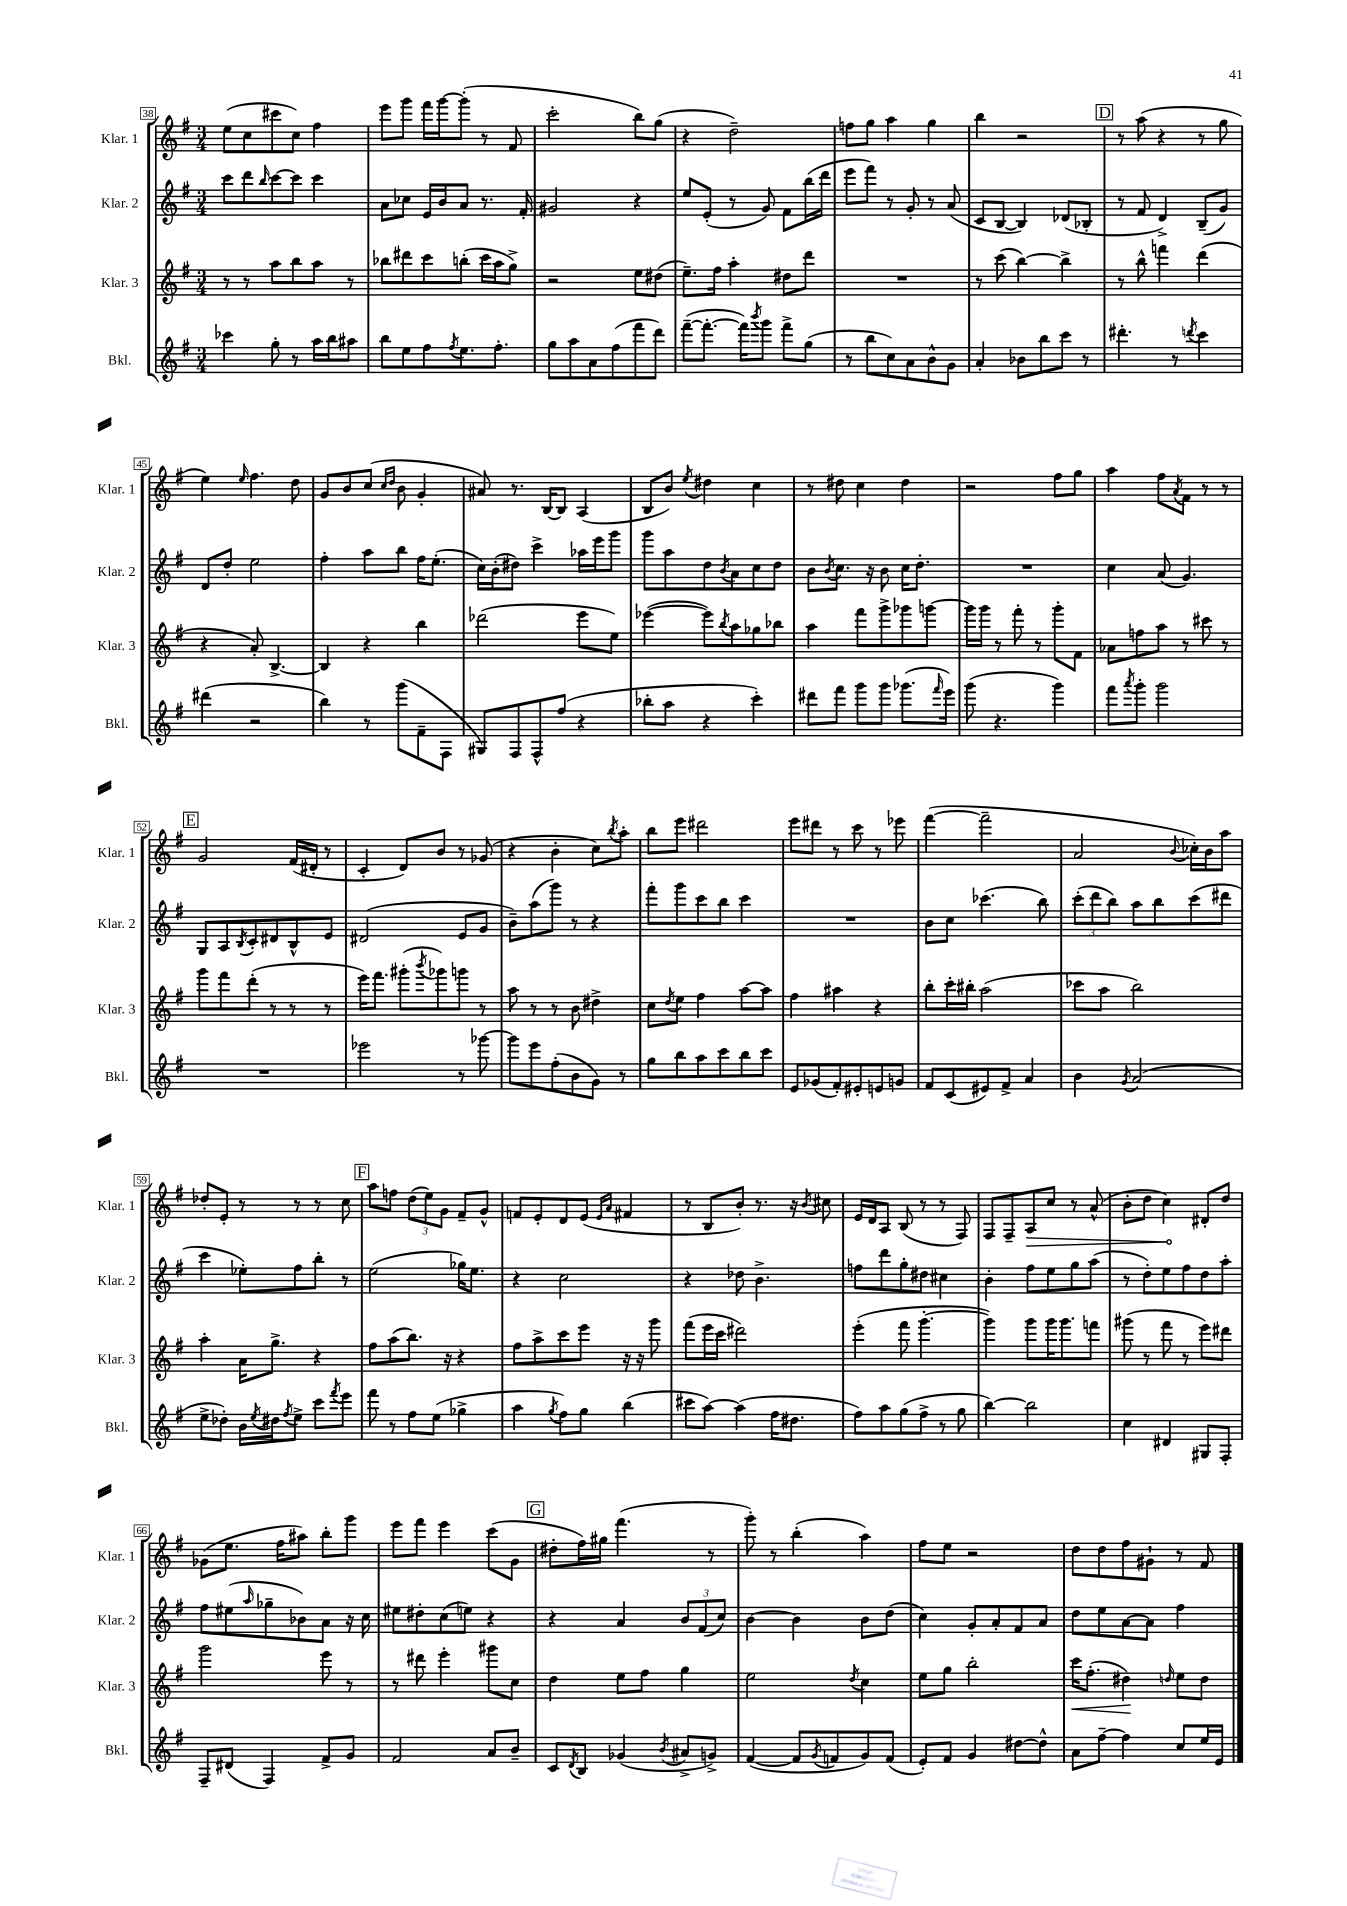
<<
\new StaffGroup <<
\new Staff = "s0" \with { instrumentName = "Klar. 1" shortInstrumentName = "Klar. 1" } {
    \clef treble \key g \major \numericTimeSignature \time 3/4
    e''8( c''8 cis'''8 c''8) fis''4 |
    e'''8 g'''8 fis'''16 g'''16~ g'''8-.( r8 fis'8 |
    c'''2-. b''8) g''8( |
    r4 d''2--) |
    f''8 g''8 a''4 g''4 |
    b''4 r2 |
    \mark \markup { \box "D" } r8 a''8( r4 r8 g''8 |
    e''4) \grace { e''16 } fis''4. d''8 |
    g'8 b'8 c''8( \grace { c''16 d''16 } b'8 g'4-. |
    ais'8) r8. b16~ b8 a4( |
    b8 b'8) \acciaccatura { e''8 } dis''4 c''4 |
    r8 dis''8 c''4 dis''4 |
    r2 fis''8 g''8 |
    a''4 fis''8 \acciaccatura { a'8 } fis'8 r8 r8 |
    \mark \markup { \box "E" } g'2 fis'16( dis'16-. r8 |
    c'4-. d'8) b'8 r8 ges'8( |
    r4 b'4-. c''8) \acciaccatura { b''8 } a''8-. |
    b''8 e'''8 dis'''2 |
    e'''8 dis'''8 r8 c'''8 r8 ees'''8 |
    fis'''4~( fis'''2-- |
    a'2 \appoggiatura { b'8 } ces''16-.) b'16 a''8 |
    des''8-. e'8-. r8 r8 r8 c''8 |
    \mark \markup { \box "F" } a''8 f''8 \tuplet 3/2 { d''8( e''8) g'8 } fis'8-- g'8-^ |
    f'8 e'8-. d'8 e'8( \grace { e'16 a'16 } fis'4 |
    r8 b8 b'8-.) r8. r16 \acciaccatura { b'8 } cis''8 |
    e'16 d'16 a8 b8( r8 r8 fis8) |
    fis8 fis8-- \once \override Hairpin.circled-tip = ##t a8\> c''8 r8 a'8-^( |
    b'8-. d''8 c''4\!) dis'8-. d''8 |
    ges'8( e''8. fis''16 ais''8) b''8-. g'''8 |
    e'''8 fis'''8 e'''4 c'''8( g'8 |
    \mark \markup { \box "G" } dis''8-. fis''16) gis''16 fis'''4.( r8 |
    g'''8-.) r8 b''4-.( a''4) |
    fis''8 e''8 r2 |
    d''8 d''8 fis''8 gis'8-! r8 fis'8 \bar "|." |
}
\new Staff = "s1" \with { instrumentName = "Klar. 2" shortInstrumentName = "Klar. 2" } {
    \clef treble \key g \major \numericTimeSignature \time 3/4
    c'''8 d'''8 \grace { b''16 } c'''8~ c'''8 c'''4 |
    a'8 ces''8 e'16 b'16 a'8 r8. fis'16-. |
    gis'2 r4 |
    e''8 e'8-.( r8 g'8) fis'8 b''16( d'''16 |
    e'''8 fis'''8) r8 g'8-. r8 a'8( |
    c'8 b8~ b4) des'8( bes8-. |
    \mark \markup { \box "D" } r8 fis'8 d'4->) b8--( g'8) |
    d'8 d''8-. e''2 |
    fis''4-. a''8 b''8 fis''16 e''8.-.( |
    c''16) b'16-.( dis''8) c'''4-> aes''16 e'''16 g'''8 |
    g'''8 a''8 d''8 \acciaccatura { b'8 } a'8 c''8 d''8 |
    b'8 \acciaccatura { b'8 } c''8. r16 b'8 c''16 d''8.-. |
    R2. |
    c''4 a'8( g'4.) |
    \mark \markup { \box "E" } g8 a8 \acciaccatura { b8 } c'8-. dis'8 b8-^ e'8 |
    dis'2( e'8 g'8 |
    b'8--) a''8( g'''8) r8 r4 |
    fis'''8-. g'''8 c'''8 b''8 c'''4 |
    R2. |
    b'8 c''8 ces'''4.( b''8) |
    \tuplet 3/2 { c'''8-.( d'''8 b''8) } a''8 b''8 c'''8( dis'''8 |
    c'''4 ees''8-.) fis''8 b''8-. r8 |
    \mark \markup { \box "F" } e''2( ges''16) e''8. |
    r4 c''2 |
    r4 des''8 b'4.-> |
    f''8 d'''8 g''8-. dis''8 cis''4 |
    b'4-. fis''8 e''8 g''8 a''8( |
    r8 d''8-.) e''8 fis''8 d''8 a''8-. |
    fis''8 eis''8( \grace { a''16 } ges''8-- bes'8) a'8 r16 c''16 |
    eis''8 dis''8-. c''8( e''8) r4 |
    \mark \markup { \box "G" } r4 a'4 \tuplet 3/2 { b'8 fis'8( c''8) } |
    b'4~ b'4 b'8 d''8( |
    c''4) g'8-. a'8-. fis'8 a'8 |
    d''8 e''8 a'8~ a'8 fis''4 \bar "|." |
}
\new Staff = "s2" \with { instrumentName = "Klar. 3" shortInstrumentName = "Klar. 3" } {
    \clef treble \key g \major \numericTimeSignature \time 3/4
    r8 r8 a''8 b''8 a''8 r8 |
    bes''8 dis'''8 c'''8 b''8-.( c'''16 a''16 g''8->) |
    r2 e''8 dis''8( |
    e''8.--) fis''16 a''4-. dis''8 d'''8 |
    R2. |
    r8 c'''8( b''4~) b''4-> |
    \mark \markup { \box "D" } r8 b''8-^ f'''4 d'''4( |
    r4 a'8-.) b4.~-> |
    b4 r4 b''4 |
    des'''2( e'''8 e''8) |
    ees'''4~( ees'''8) \acciaccatura { b''8 } a''8 ges''8 bes''8 |
    a''4 fis'''8 g'''8-> ges'''8 g'''8~ |
    g'''16 g'''16 r8 fis'''8-. r8 g'''8-. fis'8 |
    aes'8 f''8 a''8 r8 cis'''8 r8 |
    \mark \markup { \box "E" } g'''8 fis'''8 d'''8-.( r8 r8 r8 |
    e'''16) fis'''8. gis'''8-.( \acciaccatura { b'''8 } ges'''8) g'''8 r8 |
    a''8 r8 r8 b'8 dis''4-> |
    c''8 \acciaccatura { d''8 } e''8 fis''4 a''8~ a''8 |
    fis''4 ais''4 r4 |
    b''8-. c'''16-. bis''16-. a''2( |
    ces'''8 a''8 b''2) |
    a''4-. a'16 g''8.-> r4 |
    \mark \markup { \box "F" } fis''8 a''8( b''8.) r16 r4 |
    fis''8 a''8-> c'''8 e'''8 r16 r16 g'''8 |
    fis'''8( e'''16 c'''16 dis'''2) |
    e'''4-.( fis'''8 g'''4.~-. |
    g'''4) g'''8 g'''16 g'''8. f'''8 |
    gis'''8( r8 fis'''8 r8 e'''8) dis'''8 |
    g'''2 e'''8 r8 |
    r8 dis'''8 e'''4-. gis'''8 c''8 |
    \mark \markup { \box "G" } d''4 e''8 fis''8 g''4 |
    e''2 \acciaccatura { d''8 } c''4 |
    e''8 g''8 b''2-. |
    c'''16\< fis''8.-.( dis''4\!) \grace { d''16 } e''8 d''8 \bar "|." |
}
\new Staff = "s3" \with { instrumentName = "Bkl." shortInstrumentName = "Bkl." } {
    \clef treble \key g \major \numericTimeSignature \time 3/4
    ces'''4 g''8-. r8 a''16 b''16 ais''8 |
    b''8 e''8 fis''8 \acciaccatura { fis''8 } e''8. fis''8.-. |
    g''8 a''8 a'8 fis''8( fis'''8 d'''8) |
    fis'''8~--( fis'''8.~-. fis'''16) \acciaccatura { b'''8 } g'''8 fis'''8-> g''8( |
    r8 b''8 c''8) a'8 b'8-^ g'8 |
    a'4-. bes'8 b''8 c'''8 r8 |
    \mark \markup { \box "D" } dis'''4.-. r8 \acciaccatura { d'''8 } c'''4 |
    dis'''4( r2 |
    b''4) r8 g'''8( fis'8-- fis8 |
    gis8) fis8 fis8-^ fis''8( r4 |
    bes''8-. a''8 r4 c'''4-.) |
    dis'''8 fis'''8 g'''8 g'''8 ges'''8.( \grace { fis'''16 } e'''16) |
    g'''8( r4. g'''4) |
    fis'''8 \acciaccatura { a'''8 } g'''8-. g'''2 |
    \mark \markup { \box "E" } R2. |
    ees'''2 r8 ges'''8~ |
    ges'''8 e'''8 fis''8-.( b'8 g'8) r8 |
    g''8 b''8 a''8 c'''8 b''8 c'''8 |
    e'8 ges'8( fis'8-.) eis'8-. e'8 g'8 |
    fis'8 c'8( eis'8) fis'8-> a'4 |
    b'4 \acciaccatura { g'8 } a'2( |
    e''8-> des''8-.) b'16 \acciaccatura { e''8 } dis''16 \acciaccatura { fis''8 } e''8-> c'''8 \acciaccatura { fis'''8 } e'''8 |
    \mark \markup { \box "F" } fis'''8 r8 fis''8 e''8( ges''4-> |
    a''4 \acciaccatura { g''8 } fis''8) g''8 b''4( |
    cis'''8 a''8~) a''4( fis''16 dis''8. |
    fis''8) a''8 g''8( fis''8-> r8 g''8 |
    b''4~) b''2 |
    c''4 dis'4 gis8 fis8-. |
    fis8-- dis'8( fis4) fis'8-> g'8 |
    fis'2 a'8 b'8-- |
    \mark \markup { \box "G" } c'8 \acciaccatura { d'8 } b8 ges'4( \acciaccatura { b'8 } ais'8-> g'8->) |
    fis'4~( fis'8 \acciaccatura { g'8 } f'8 g'8) f'8( |
    e'8-.) fis'8 g'4 dis''8~ dis''8-^ |
    a'8 fis''8~-- fis''4 c''8 e''16 e'16 \bar "|." |
}
>>
>>
\layout { \context { \Score currentBarNumber = #38 \override BarNumber.stencil = #(make-stencil-boxer 0.1 0.3 ly:text-interface::print) } }
